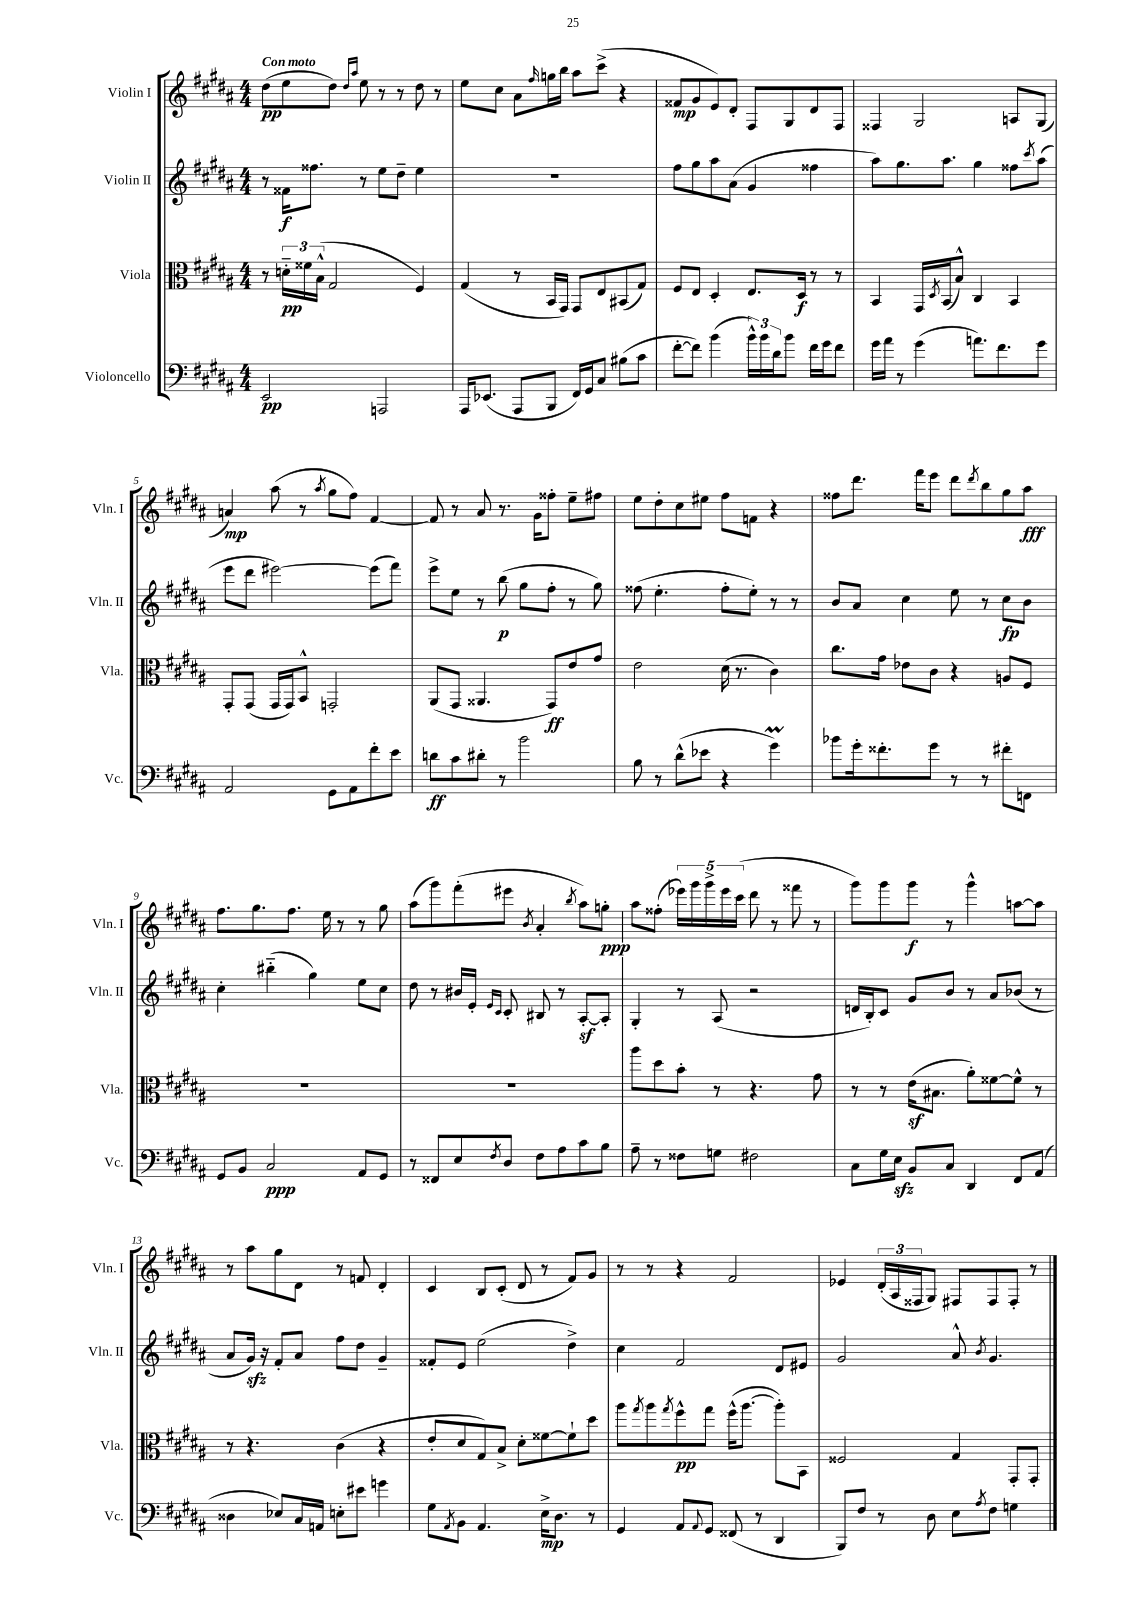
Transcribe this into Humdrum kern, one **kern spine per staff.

**kern	**kern	**kern	**kern
*staff4	*staff3	*staff2	*staff1
*clefF4	*clefC3	*clefG2	*clefG2
*k[f#c#g#d#a#]	*k[f#c#g#d#a#]	*k[f#c#g#d#a#]	*k[f#c#g#d#a#]
*M4/4	*M4/4	*M4/4	*M4/4
2EE	8r	8r	(8dd#
.	24d'~	16f##	8ee
.	24f##	.	.
.	.	8.ff##	.
.	(24B^^	.	.
.	2G#	.	8dd#)
.	.	.	16qqdd#
.	.	.	16qqaa#
.	.	8r	8ee
2AAA	.	8ee	8r
.	.	8dd#~	8r
.	4F#)	4ee	8dd#
.	.	.	8r
=	=	=	=
16AAA#	(4G#	1r	8ee
(8.EE-	.	.	.
.	.	.	8cc#
8AAA#	8r	.	8a#
.	.	.	16qqff#
8BBB	16BB	.	16gg
.	16GG#)	.	16bb
16FF#)	8GG#	.	8aa#
16GG#	.	.	.
8C#	8E	.	(8ccc#^
(8B#	(8BB#	.	4r
8c#	8G#)	.	.
=	=	=	=
[8f#'	8F#	8ff#	8f##
8f#])	8E	8gg#	8g#
(4b	4D#'	8aa#	8e)
.	.	(8a#	8d#'
24b^^)	8.E	4g#	8F#
24b	.	.	.
24d#	.	.	.
8b	.	.	8G#
.	16D#	.	.
16f#	8r	4ff##	8d#
16g#	.	.	.
8f#	8r	.	8F#
=	=	=	=
16g#	4BB	8aa#)	4F##
16a#	.	.	.
8r	.	8.gg#	.
(4g#	16GG#	.	2G#
.	8qD#	.	.
.	(16BB	8.aa#	.
.	8B^^)	.	.
8.a)	4C#	4gg#	.
8.f#	.	.	.
.	4BB	8ff##	8A
.	.	8qccc#	.
8g#	.	(8aa#	(8G#
=	=	=	=
2AA#	8GG#'	8eee	4a)
.	(8GG#	8ddd#	.
.	16GG#	[2eee#)	(8aa#
.	16GG#)	.	.
.	8BB^^	.	8r
.	.	.	8qaa#
8GG#	2GG'	.	8gg#
8AA#	.	.	8ff#)
8f#'	.	(8eee#]	[4f#
8e	.	8fff#)	.
=	=	=	=
8d	(8AA#	8eee^	8f#]
8c#	8GG#	8ee	8r
8d#'	4.AA##	8r	8a#
8r	.	(8bb	8.r
2b	.	8gg#	.
.	.	.	16g#
.	8GG#)	8ff#'	8ff##'
.	8e	8r	8ee~
.	8g#	8gg#)	8ff#
=	=	=	=
8B	2e	(8ff##	8ee
8r	.	4.ee'	8dd#'
(8d#^^	.	.	8cc#
8e-	.	.	8ee#
4r	(16d#	8ff##'	8ff#
.	8.r	.	.
.	.	8ee')	8f
4g#)	4c#)	8r	4r
.	.	8r	.
=	=	=	=
8b-	8.cc#	8b	8ff##
16g#'	.	8a#	8.ddd#
8.f##'	16g#	.	.
.	8e-	4cc#	.
.	.	.	16fff#
8g#	8c#	.	8eee
8r	4r	8ee	8ddd#
.	.	.	8qddd#
8r	.	8r	8bb
8f#'	8A	8cc#	8gg#
8FF	8F#	8b	8aa#
=	=	=	=
8GG#	1r	4cc#'	8.ff#
8BB	.	.	.
.	.	.	8.gg#
2C#	.	(4bb#'~	.
.	.	.	8.ff#
.	.	4gg#)	.
.	.	.	16ee
.	.	.	8r
8AA#	.	8ee	8r
8GG#	.	8cc#	8gg#
=	=	=	=
8r	1r	8dd#	(8aa#
8FF##	.	8r	8ggg#)
8E	.	16b#	(8fff#'
.	.	16e'	.
.	.	16qqe	.
8qF#	.	16qqc#	.
8D#	.	8c#'	8eee#
.	.	.	8qb
8F#	.	8B#	4a#'
8A#	.	8r	.
.	.	.	8qbb
8c#	.	[8A#'	8aa#)
8B	.	8A#']	8gg'
=	=	=	=
8A#~	8aa#	4G#'	8aa#
8r	8dd#	.	(8ff##'
8F##	8b'	8r	20eee-)
.	.	.	20ggg#
.	.	.	20ggg#^
8G	8r	(8A#	.
.	.	.	20eee-
.	.	.	(20ccc#
2F#	4.r	2r	8ddd#
.	.	.	8r
.	.	.	8fff##
.	8g#	.	8r
=	=	=	=
8C#	8r	16d	8ggg#)
.	.	16B')	.
16G#	8r	8c#	8ggg#
16E	.	.	.
8BB	(16e	8g#	8ggg#
.	8.B#	.	.
8C#	.	8b	8r
4DD#	8a#')	8r	4ggg#^^
.	[8f##	8a#	.
8FF#	8f##^^]	(8b-	[8aa
(8AA#	8r	8r	8aa]
=	=	=	=
4D##	8r	8a#	8r
.	4.r	16g#)	8aa#
.	.	16r	.
8E-)	.	8f#'	8gg#
16C#	.	8a#	8d#
16AA	.	.	.
8E'	(4c#	8ff#	8r
8e#	.	8dd#	8f
4g	4r	4g#~	4d#'
=	=	=	=
8G#	8e'	8f##'	4c#
8qAA#	.	.	.
8BB	8d#	8e	.
4.AA#	8G#)	(2ee	8B
.	8B^	.	(8c#'
.	8d#'	.	8d#
16E^	[8f##	.	8r
8.D#	.	.	.
.	8f##`]	4dd#^)	8f#)
8r	8dd#	.	8g#
=	=	=	=
4GG#	8aa#	4cc#	8r
.	8qgg#	.	.
.	8aa#	.	8r
.	8qgg#	.	.
8AA#	8ff#^^	2f#	4r
8qqAA#	.	.	.
8GG#	8gg#	.	.
(8FF##	(16ff#^^	.	2f#
.	[8.aa#	.	.
8r	.	.	.
4DD#	8aa#'])	8d#	.
.	8BB	8e#	.
=	=	=	=
8BBB)	2F##	2g#	4e-
8F#	.	.	.
8r	.	.	(24d#'
.	.	.	24A#
.	.	.	24F##
8D#	.	.	8G#)
8E	4G#	8a#^^	8F#
8qA#	.	8qb	.
8F#	.	4.g#	8F#
4G	8GG#'	.	8F#'
.	8GG#'	.	8r
==	==	==	==
*-	*-	*-	*-
